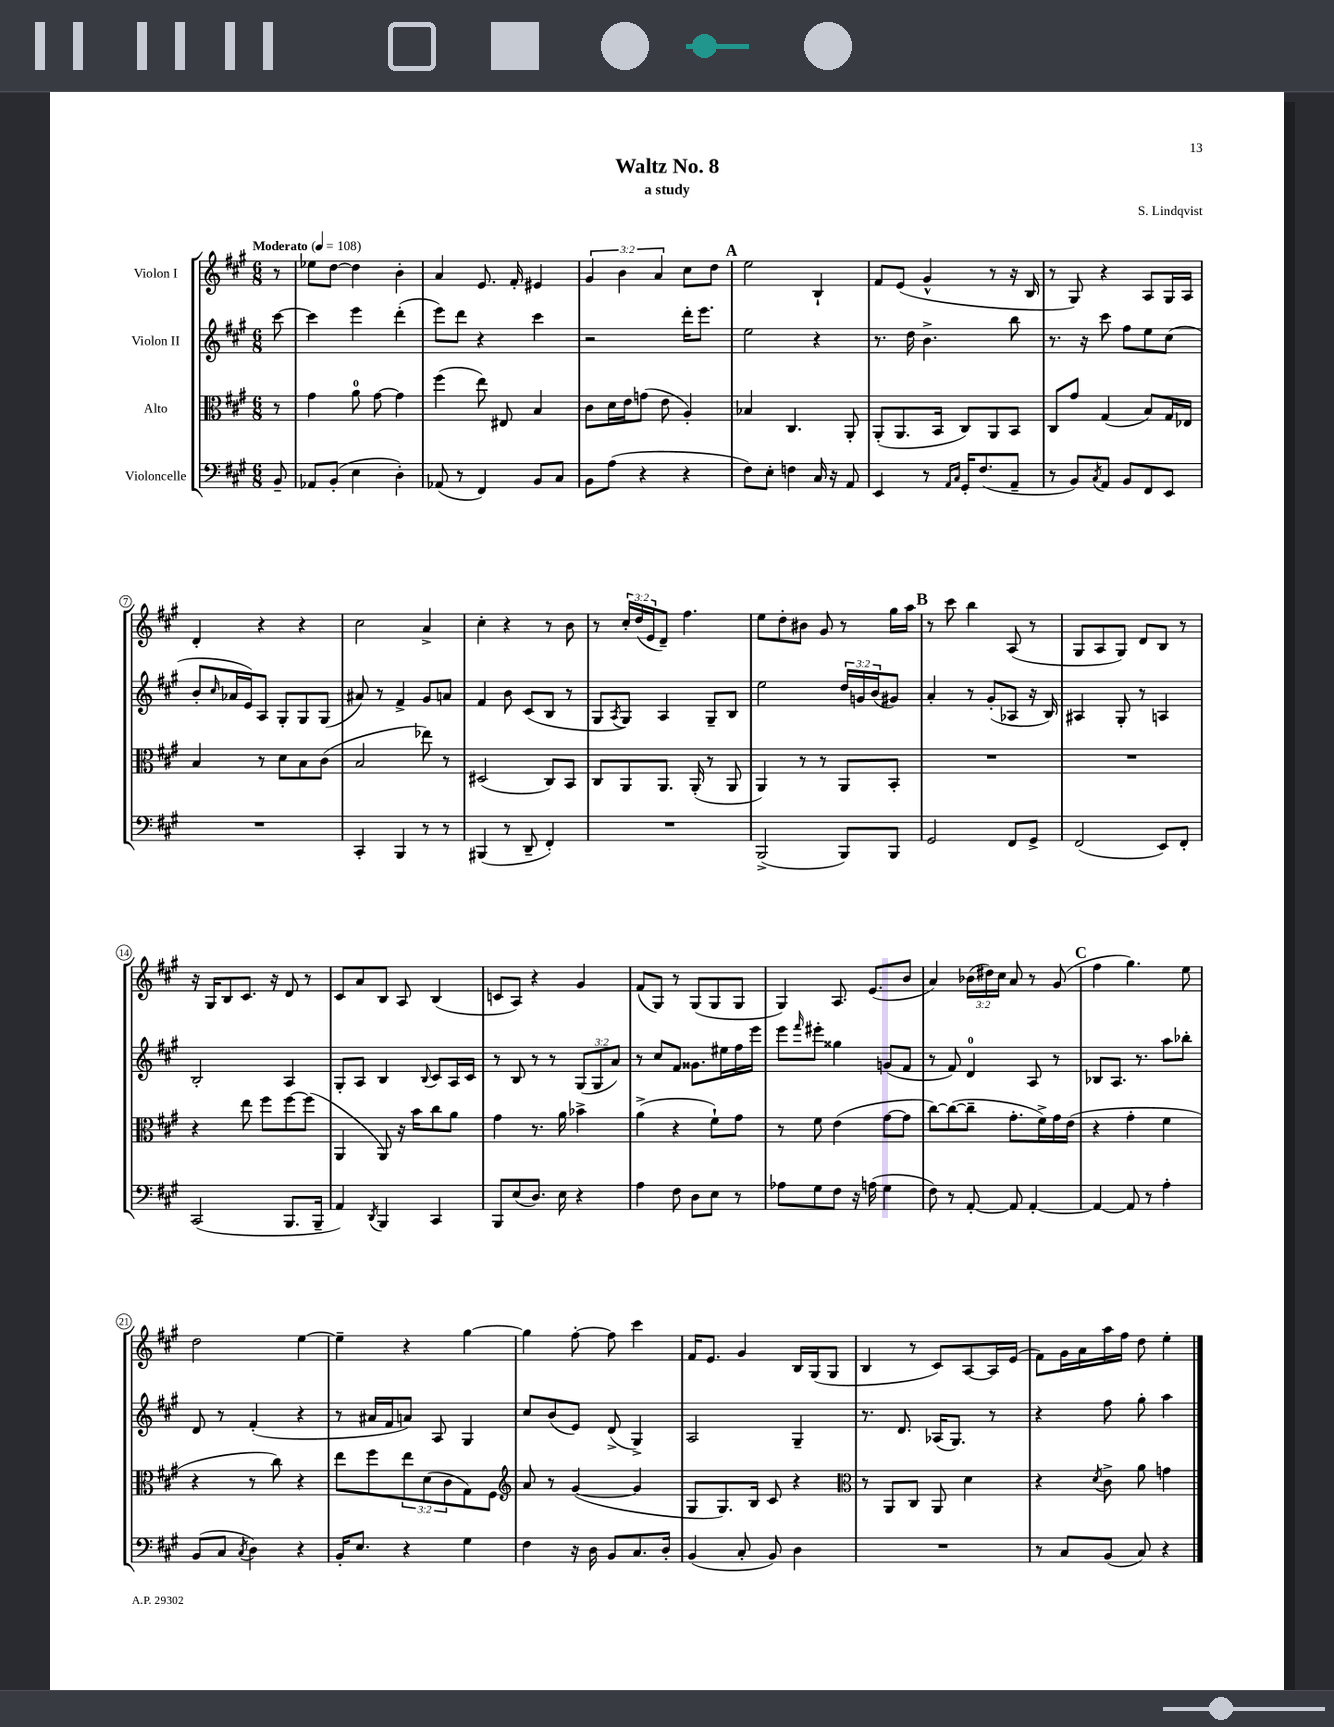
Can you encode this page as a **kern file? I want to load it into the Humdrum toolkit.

**kern	**kern	**kern	**kern
*part4	*part3	*part2	*part1
*staff4	*staff3	*staff2	*staff1
*I"Violoncelle	*I"Alto	*I"Violon II	*I"Violon I
*clefF4	*clefC3	*clefG2	*clefG2
*k[f#c#g#]	*k[f#c#g#]	*k[f#c#g#]	*k[f#c#g#]
*M6/8	*M6/8	*M6/8	*M6/8
*MM108	*MM108	*MM108	*MM108
=	=	=	=
!	!	!	!LO:TX:a:B:t=Moderato
8BB~/	8r	[8ccc#\	8r
=1	=1	=1	=1
8AA-X/L	4g#\	4ccc#\]	8ee-X\L
(8BB'/J	.	.	[8dd\J
4E\	8a\	4eee\	4dd\]
.	[8g#\	.	.
4D'\)	4g#\]	(4ddd'\	4b'\
=2	=2	=2	=2
(8AA-X/	(4ff#\	8eee\L)	4a/
8r	.	8ddd\J	.
4FF#/)	8ee\)	4r	8.e/
.	8E#X/	.	.
.	.	.	16f#'/
8BB/L	4B/	4ccc#\	4e#X/
8C#/J	.	.	.
=3	=3	=3	=3
8BB\L	8c#\L	2r	6g#/
(8A\J	16d\L	.	.
.	.	.	6b\
.	16e\J	.	.
4r	(8gn\J	.	.
.	.	.	6a/
.	8e\	.	.
4r	4A'/)	16ddd'\KL	8cc#\L
.	.	8.eee\J	.
.	.	.	8dd\J
!!LO:REH:place=s1:t=A
=4	=4	=4	=4
8F#\L)	4B-X/	2ee\	2ee\
8E'\J	.	.	.
4Fn\	4.C#/	.	.
16C#/	.	4r	4B`/
16r	.	.	.
8AA/	8AA'/	.	.
=5	=5	=5	=5
4EE/	(8AA'/L	8.r	8f#/L
.	8.AA/	.	(8e/J
.	.	16dd\	.
8r	.	4.b^\	4g#^^/
.	16BB/Jk	.	.
16qqAA/LL	.	.	.
16qqC#/JJ	.	.	.
16GG#'/KL	8C#/L)	.	.
(8.F#/	.	.	.
.	8AA/	.	8r
8AA~/J	8BB/J	8bb\	16r
.	.	.	16B/
=6	=6	=6	=6
8r	8C#/L	8.r	8r
8BB/L)	8g#/J	.	8G#/)
.	.	16r	.
8qC#/	.	.	.
8AA/J	(4G#/	8ccc#\	4r
8BB/L	.	8ff#\L	.
8FF#/	8B/L)	8ee\	8A/L
8EE/J	16G#/L	(8cc#\J	16G#/L
.	16E-X/JJ	.	16A/JJ
!!LO:LB:g=z
=7	=7	=7	=7
2.r	4B/	8b'/L	4d'/
.	.	16qqcc#/	.
.	.	16a-X/L	.
.	.	16e/J)	.
.	8r	8A/J	4r
.	8d\L	8G#'/L	.
.	8B\	8G#/	4r
.	(8c#\J	(8G#/J	.
=8	=8	=8	=8
4CC#'/	2B/	8a#X/)	2cc#\
.	.	8r	.
4BBB/	.	4f#^/	.
8r	8ee-X\)	8g#/L	4a^/
8r	8r	8an/J	.
=9	=9	=9	=9
(4BBB#X/	(2D#X/	4f#/	4cc#'\
8r	.	8b\	4r
8DD~/	.	(8c#/L	.
4FF#'/)	8C#/L)	8B/J	8r
.	8BB/J	8r	8b\
=10	=10	=10	=10
2.r	8C#/L	8G#/L	8r
.	.	8qA/	.
.	8AA/	8G#/J)	24cc#'/LL
.	.	.	(24dd/
.	.	.	24e/J
.	8.AA/J	4A/	8d~/J)
.	.	.	4.ff#\
.	(16AA'/	.	.
.	8r	8G#~/L	.
.	8AA/	8B/J	.
=11	=11	=11	=11
(2BBB^/	4AA/)	2ee\	8ee\L
.	.	.	8dd'\
.	8r	.	8b#X\J
.	8r	.	8g#/
8BBB/L)	8AA/L	24dd/LL	8r
.	.	24gn/	.
.	.	(24b/J	.
8BBB/J	8BB'/J	8g#X/J)	16gg#\LL
.	.	.	16aa\JJ
!!LO:REH:place=s1:t=B
=12	=12	=12	=12
2GG#/	2.r	4a'/	8r
.	.	.	8ccc#\
.	.	8r	4bb\
.	.	(8g#'/L	.
8FF#/L	.	8A-X/J	(8A/
8GG#^/J	.	16r	8r
.	.	16B/)	.
=13	=13	=13	=13
(2FF#/	2.r	4A#X/	8G#/L
.	.	.	8A/
.	.	8G#'/	8G#/J)
.	.	8r	8d/L
8EE/L)	.	4An/	8B/J
8FF#'/J	.	.	8r
!!LO:LB:g=z
=14	=14	=14	=14
(2CC#/	4r	2B'/	16r
.	.	.	16G#/KL
.	.	.	8B/
.	8ee\	.	8.c#/J
.	8ff#\L	.	.
.	.	.	16r
8.BBB/L	[8ff#\	4A/	8d/
.	(8ff#\J]	.	8r
16BBB~/Jk	.	.	.
=15	=15	=15	=15
4AA/)	4AA/	8G#'/L	8c#/L
.	.	8A/J	8a/
8qDD/	.	.	.
4BBB/	8AA/)	4B/	8B/J
.	16r	.	8A/
.	16b\KL	.	.
.	.	8qqB/	.
4CC#/	8cc#\	8c#/L	(4B/
.	8a\J	16A/L	.
.	.	16c#/JJ	.
=16	=16	=16	=16
8BBB/L	4g#\	8r	8cn/L
(8E/	.	8B/	8A/J)
8.D/J)	8.r	8r	4r
.	.	8r	.
16E\	16a\	.	.
4r	4b-X^\	(12G#/L	4g#/
.	.	12G#/	.
.	.	12a/J)	.
=17	=17	=17	=17
4A\	(4a^\	8r	(8f#/L
.	.	8cc#/L	8G#/J)
8F#\	4r	8f#/J	8r
8D\L	.	8.g##X\L	(8G#/L
8E\J	8f#`\L)	.	8G#/
.	.	16ee#X\L	.
8r	8g#\J	16ff#\	8G#/J
.	.	16eee\JJ	.
=18	=18	=18	=18
8A-X\L	8r	8eee\L	4G#/)
.	.	16qqfff#/	.
8G#\	8f#\	8eee#X'\J	.
8F#\J	(4e\	4gg##X\	8.A/
16r	.	.	.
(16An\	.	.	(8.e/L
4G#\	[8g#\L	(8gn/L	.
.	8g#\J]	8f#/J	8b/J
=19	=19	=19	=19
8F#\)	[8cc#\L)	8r	4a/)
8r	(8cc#\_	8f#/)	.
[8AA'/	8cc#~\J]	4d/	(24b-X\LL
.	.	.	24dd#X\)
.	.	.	24cc#\JJ
8AA/]	8.g#'\L	.	8a/
[4AA'/	.	8A/	8r
.	16f#^\L)	.	.
.	16g#\	8r	(8g#/
.	(16e\JJ	.	.
!!LO:REH:place=s1:t=C
=20	=20	=20	=20
4AA/_	4r	8B-X/L	4ff#\
.	.	8.A/J	.
8AA/]	4g#'\	.	4.gg#\)
.	.	8.r	.
8r	.	.	.
4A'\	4f#\	8aa\L	.
.	.	8bb-X'\J	8ee\
!!LO:LB:g=z
=21	=21	=21	=21
(8BB/L	4r	8d/	2dd\
8C#/J	.	8r	.
8qC#/	.	.	.
4D\)	8r	(4f#'/	.
.	8cc#\)	.	.
4r	4r	4r	[4ee\
=22	=22	=22	=22
16BB'/KL	8ee\L	8r	4ee~\]
8.E/J	.	.	.
.	8ff#\	16a#X/LL	.
.	.	16f#/J	.
4r	12ee\	8an/J)	4r
.	(12d\	.	.
.	.	8A/	.
.	12c#\	.	.
4G#\	8G#\)	4G#/	[4gg#\
.	8F#\J	.	.
=23	=23	=23	=23
*	*clefG2	*	*
4F#\	8a/	8cc#/L	4gg#\]
.	8r	(8b/	.
16r	([4g#/	8e/J)	[8ff#'\
16D\	.	.	.
8BB/L	.	(8d^/	8ff#\]
8.C#/	4g#/]	4G#^/)	4ccc#\
16D'/Jk	.	.	.
=24	=24	=24	=24
(4BB/	8G#/L	2A/	16f#/KL
.	.	.	8.e/J
.	8.G#/)	.	.
8C#'/	.	.	4g#/
.	16B/Jk	.	.
8BB/)	8c#/	.	.
4D\	4r	4G#~/	16B/LL
.	.	.	(16G#/J
.	.	.	8G#/J
=25	=25	=25	=25
*	*clefC3	*	*
2.r	8r	8.r	4B/
.	8AA/L	.	.
.	.	8.d/	.
.	8C#/J	.	8r
.	8AA/	(16A-X/KL	8c#/L)
.	.	8.G#/J)	.
.	4d\	.	[8A/
.	.	8r	16A/L]
.	.	.	(16e/JJ
=26	=26	=26	=26
8r	4r	4r	8f#\L)
8C#/L	.	.	16g#\L
.	.	.	16a\
.	8qd/	.	.
(8BB/J	8c#^\	8ff#\	16aa\
.	.	.	16ff#\JJ
8C#/)	8a\	8gg#'\	8dd\
4r	4gn\	4aa\	4ee'\
==	==	==	==
*-	*-	*-	*-
